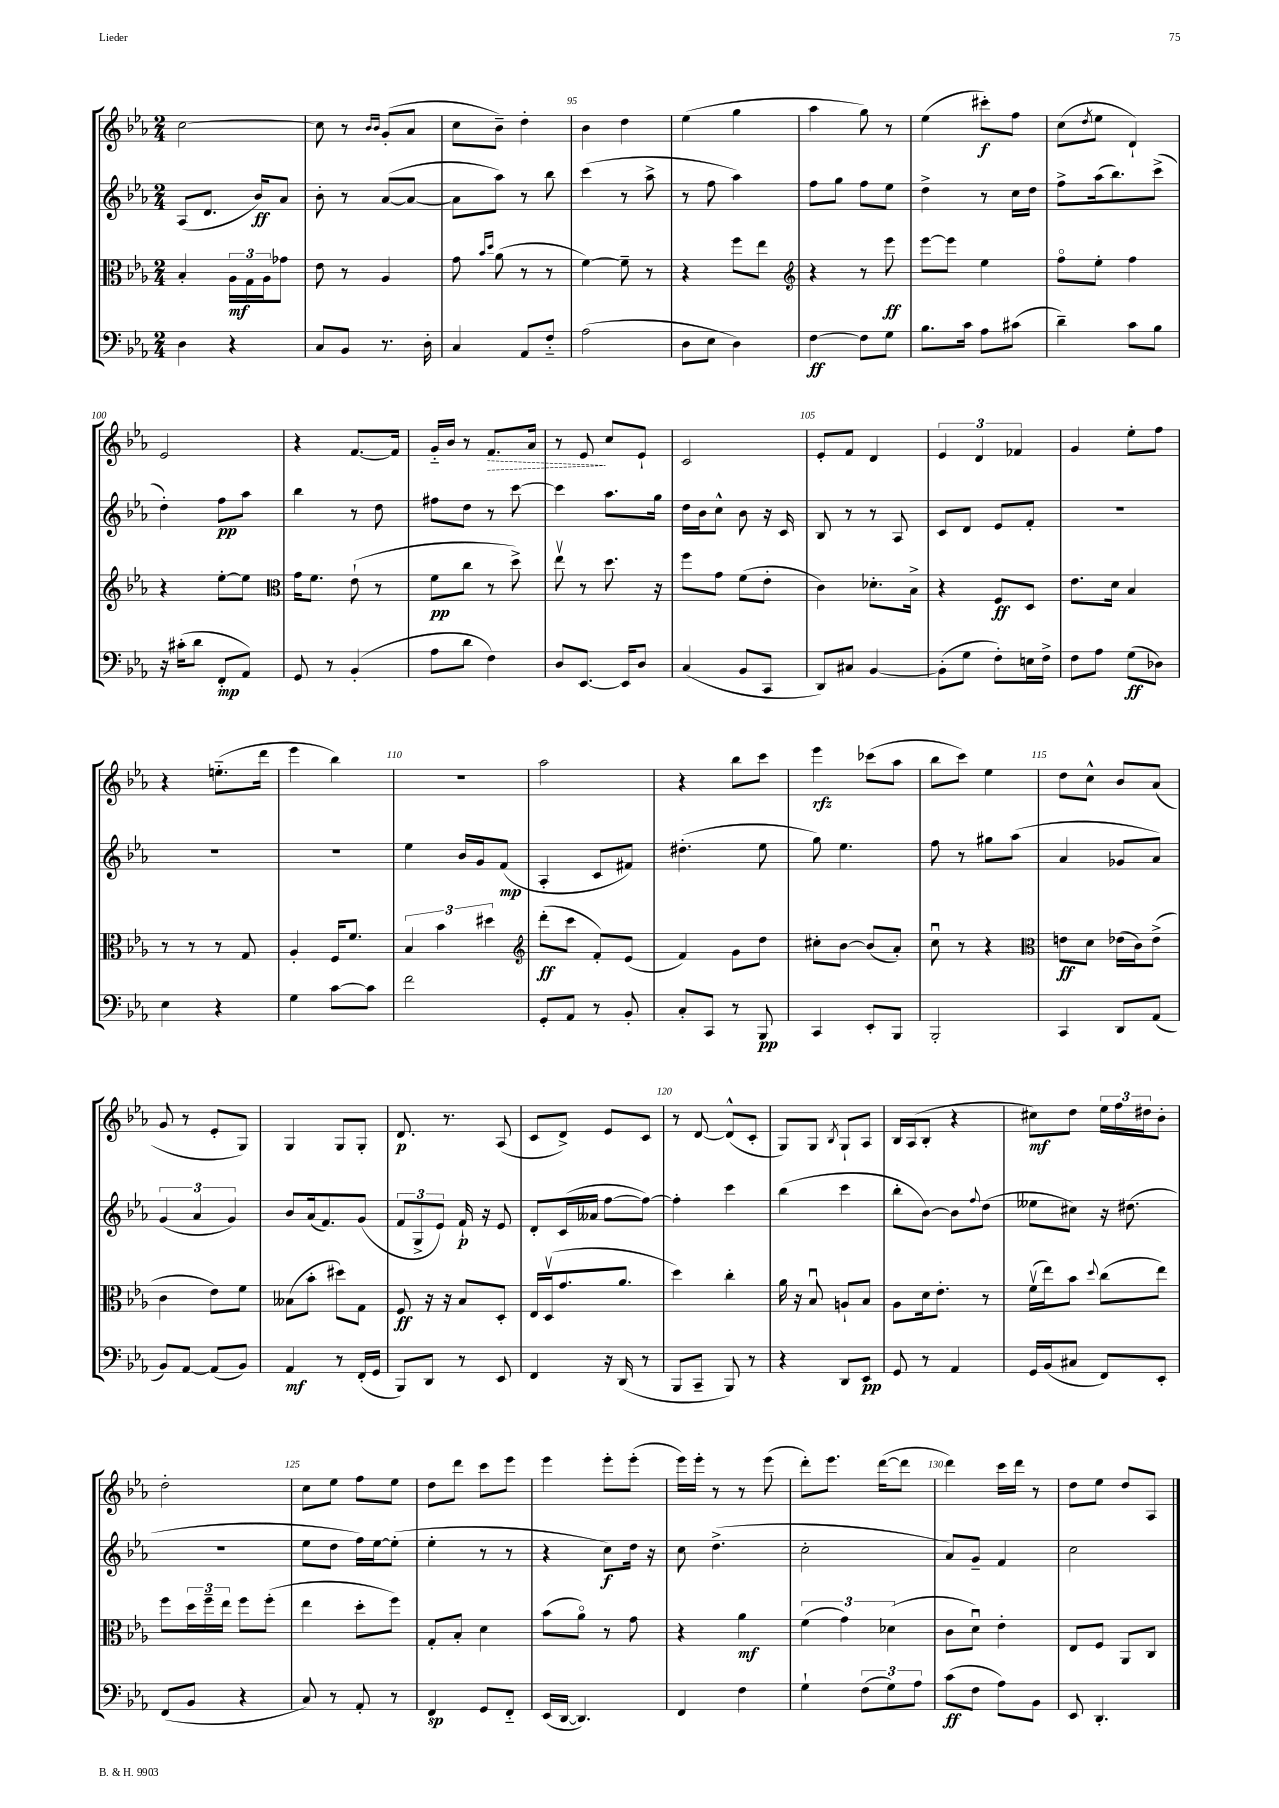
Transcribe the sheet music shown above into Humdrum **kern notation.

**kern	**kern	**kern	**kern
*staff4	*staff3	*staff2	*staff1
*clefF4	*clefC3	*clefG2	*clefG2
*k[b-e-a-]	*k[b-e-a-]	*k[b-e-a-]	*k[b-e-a-]
*M2/4	*M2/4	*M2/4	*M2/4
4D	4B-'	(8A-	[2cc
.	.	8.d	.
4r	24A-	.	.
.	24G	.	.
.	.	16b-)	.
.	24A-	.	.
.	8g-	8a-	.
=	=	=	=
8C	8e-	8b-'	8cc]
8BB-	8r	8r	8r
.	.	.	16qqb-
.	.	.	16qqb-
8.r	4A-	([8a-	(8g'
.	.	8a-_	8a-
16D'	.	.	.
=	=	=	=
4C	8g	8a-]	8cc
.	16qqb-	.	.
.	16qqdd	.	.
.	(8a-	8aa-)	8b-~)
8AA-	8r	8r	4dd'
8F'~	8r	8bb-	.
=	=	=	=
(2A-	[4f)	(4ccc	4b-
.	8f~]	8r	4dd
.	8r	8aa-^	.
=	=	=	=
8D	4r	8r	(4ee-
8E-	.	8ff	.
4D)	8ff	4aa-)	4gg
.	8ee-	.	.
=	=	=	=
*	*clefG2	*	*
[4F	4r	8ff	4aa-
.	.	8gg	.
8F]	8r	8ff	8gg)
8G	8eee-	8ee-	8r
=	=	=	=
8.B-	[8eee-	4dd^	(4ee-
.	8eee-]	.	.
16c	.	.	.
8A-	4ee-	8r	8ccc#')
(8c#	.	16cc	8ff
.	.	16dd	.
=	=	=	=
4d~)	8ffo	8ff^	(8cc
.	.	.	8qdd
.	8ee-'	(16aa-	8ee-
.	.	8.bb-)	.
8c	4ff	.	4d`)
8B-	.	(8ccc^	.
=	=	=	=
16r	4r	4dd')	2e-
(16c#'	.	.	.
8d	.	.	.
8FF'	[8ee-'	8ff	.
8AA-)	8ee-]	8aa-	.
=	=	=	=
*	*clefC3	*	*
8GG	16g	4bb-	4r
.	8.f	.	.
8r	.	.	.
(4BB-'	(8e-`	8r	[8.f
.	8r	8dd	.
.	.	.	16f]
=	=	=	=
8A-	8f	8ff#	16g'~
.	.	.	16b-
8d	8cc	8dd	8r
4F)	8r	8r	8.f
.	8dd^)	[8ccc	.
.	.	.	16a-
=	=	=	=
8D	8ee-v	4ccc]	8r
[8.EE-	8r	.	8e-
.	8.dd	8.aa-	8cc
16EE-]	.	.	.
8D	.	.	8e-`
.	16r	16gg	.
=	=	=	=
(4C	8ff	16dd	2c
.	.	16b-	.
.	8g	8cc^^	.
8BB-	(8f	8b-	.
8CC	8e-'	16r	.
.	.	16c	.
=	=	=	=
8DD)	4c)	8B-	8e-'
8C#	.	8r	8f
[4BB-	8.d-'	8r	4d
.	.	8A-	.
.	16B-^	.	.
=	=	=	=
(8BB-']	4r	8c	6e-
8G	.	8d	.
.	.	.	6d
8F')	8F	8e-	.
.	.	.	6f-
16E	8D	8f'	.
16F^	.	.	.
=	=	=	=
8F	8.e-	2r	4g
8A-	.	.	.
.	16d	.	.
(8G	4B-	.	8ee-'
8D-)	.	.	8ff
=	=	=	=
4E-	8r	2r	4r
.	8r	.	.
4r	8r	.	(8.ee'~
.	8G	.	.
.	.	.	16ddd
=	=	=	=
4G	4A-'	2r	4eee-
[8c	16F	.	4bb-)
.	8.f	.	.
8c]	.	.	.
=	=	=	=
2f	6B-	4ee-	2r
.	6b-	.	.
.	.	16b-	.
.	.	16g	.
.	6dd#	.	.
.	.	(8f	.
=	=	=	=
*	*clefG2	*	*
8GG'	(8ddd'	4A-'	2aa-
8AA-	8ccc	.	.
8r	8f')	8c	.
8BB-'	(8e-	8f#)	.
=	=	=	=
8C'	4f)	(4.dd#'	4r
8CC	.	.	.
8r	8g	.	8bb-
8BBB-	8dd	8ee-	8ccc
=	=	=	=
4CC	8cc#'	8gg)	4eee-
.	[8b-	4.ee-	.
8EE-'	(8b-]	.	(8ccc-
8BBB-	8a-')	.	8aa-
=	=	=	=
2BBB-'	8ccu	8ff	8bb-
.	8r	8r	8ccc)
.	4r	8gg#	4ee-
.	.	(8aa-	.
=	=	=	=
*	*clefC3	*	*
4CC	8e	4a-	8dd
.	8d	.	8cc^^
8DD	(16e-	8g-	8b-
.	16c)	.	.
(8AA-	(8e-^	8a-)	(8a-
=	=	=	=
8BB-)	4c	(6g	8g
[8AA-	.	.	8r
.	.	6a-	.
(8AA-]	8e-)	.	8e-'
.	.	6g)	.
8BB-)	8f	.	8G)
=	=	=	=
4AA-	(8B--	8b-	4G
.	8b-'	(16a-	.
.	.	8.f)	.
8r	8dd#)	.	8G
(16FF'	8G	(8g	8G'
16GG	.	.	.
=	=	=	=
8BBB-)	8F	12f	8.d
.	.	12G^	.
8DD	16r	.	.
.	.	12e-)	.
.	16r	.	8.r
8r	8B-	16f`	.
.	.	16r	.
8EE-	8D'	8e-	(8A-
=	=	=	=
4FF	16E-	8d'	8c
.	(16Dv	.	.
.	8.g	(16c	8d^)
.	.	16a--	.
16r	.	[8ff	8e-
(16DD	8.a-	.	.
8r	.	8ff_)	8c
=	=	=	=
8BBB-	4dd)	4ff']	8r
8CC~	.	.	[8d
8BBB-)	4cc'	4ccc	(8d^^]
8r	.	.	8c'
=	=	=	=
4r	16a-	(4bb-	8G)
.	16r	.	.
.	8B-u	.	8G
.	.	.	8qB-
8DD	8A`	4ccc	8G`
8EE-	8B-	.	8A-
=	=	=	=
8GG	8A-	8bb-'	16B-
.	.	.	(16A-
8r	16d	[8b-)	8B-'
.	8.e-'	.	.
4AA-	.	8b-]	4r
.	.	8qqff	.
.	8r	(8dd	.
=	=	=	=
16GG	(16fv	8ee--	8cc#)
(16BB-	16ee-)	.	.
8C#	8b-	8cc#)	8dd
.	8qqdd	.	.
8FF)	(8cc	16r	24ee-
.	.	.	24ff
.	.	(8.dd#	.
.	.	.	24dd#
8EE-'	8ee-)	.	8b-'
=	=	=	=
(8FF	8ff	2r	2dd'
8BB-	24dd	.	.
.	24ff~	.	.
.	24ee-	.	.
4r	8ff	.	.
.	(8ff'	.	.
=	=	=	=
8C)	4ee-	8ee-	8cc
8r	.	8dd	8ee-
8AA-'	8dd'	16ff)	8ff
.	.	[16ee-	.
8r	8ff)	(8ee-']	8ee-
=	=	=	=
4FF	8G'	4ee-'	8dd
.	8B-'	.	8ddd
8GG	4d	8r	8ccc
8FF'~	.	8r	8eee-
=	=	=	=
(16EE-	(8b-	4r	4eee-
[16DD	.	.	.
4.DD])	8a-o)	.	.
.	8r	8cc)	8eee-'
.	8g	16dd	(8eee-'
.	.	16r	.
=	=	=	=
4FF	4r	8cc	16eee-)
.	.	.	16eee-'
.	.	(4.dd^	8r
4F	4a-	.	8r
.	.	.	(8eee-
=	=	=	=
4G`	(6f	2cc'	8ddd')
.	.	.	8.eee-
.	6g)	.	.
(12F	.	.	.
.	.	.	([16ddd
12G)	(6d-	.	.
.	.	.	8ddd]
12A-	.	.	.
=	=	=	=
(8c	8c	8a-)	4ddd)
8F	8du)	8g~	.
8A-)	4e-'	4f	16ccc
.	.	.	16ddd
8BB-	.	.	8r
=	=	=	=
8EE-	8E-	2cc	8dd
4.DD'	8F	.	8ee-
.	8AA-	.	8dd
.	8C	.	8A-
==	==	==	==
*-	*-	*-	*-
